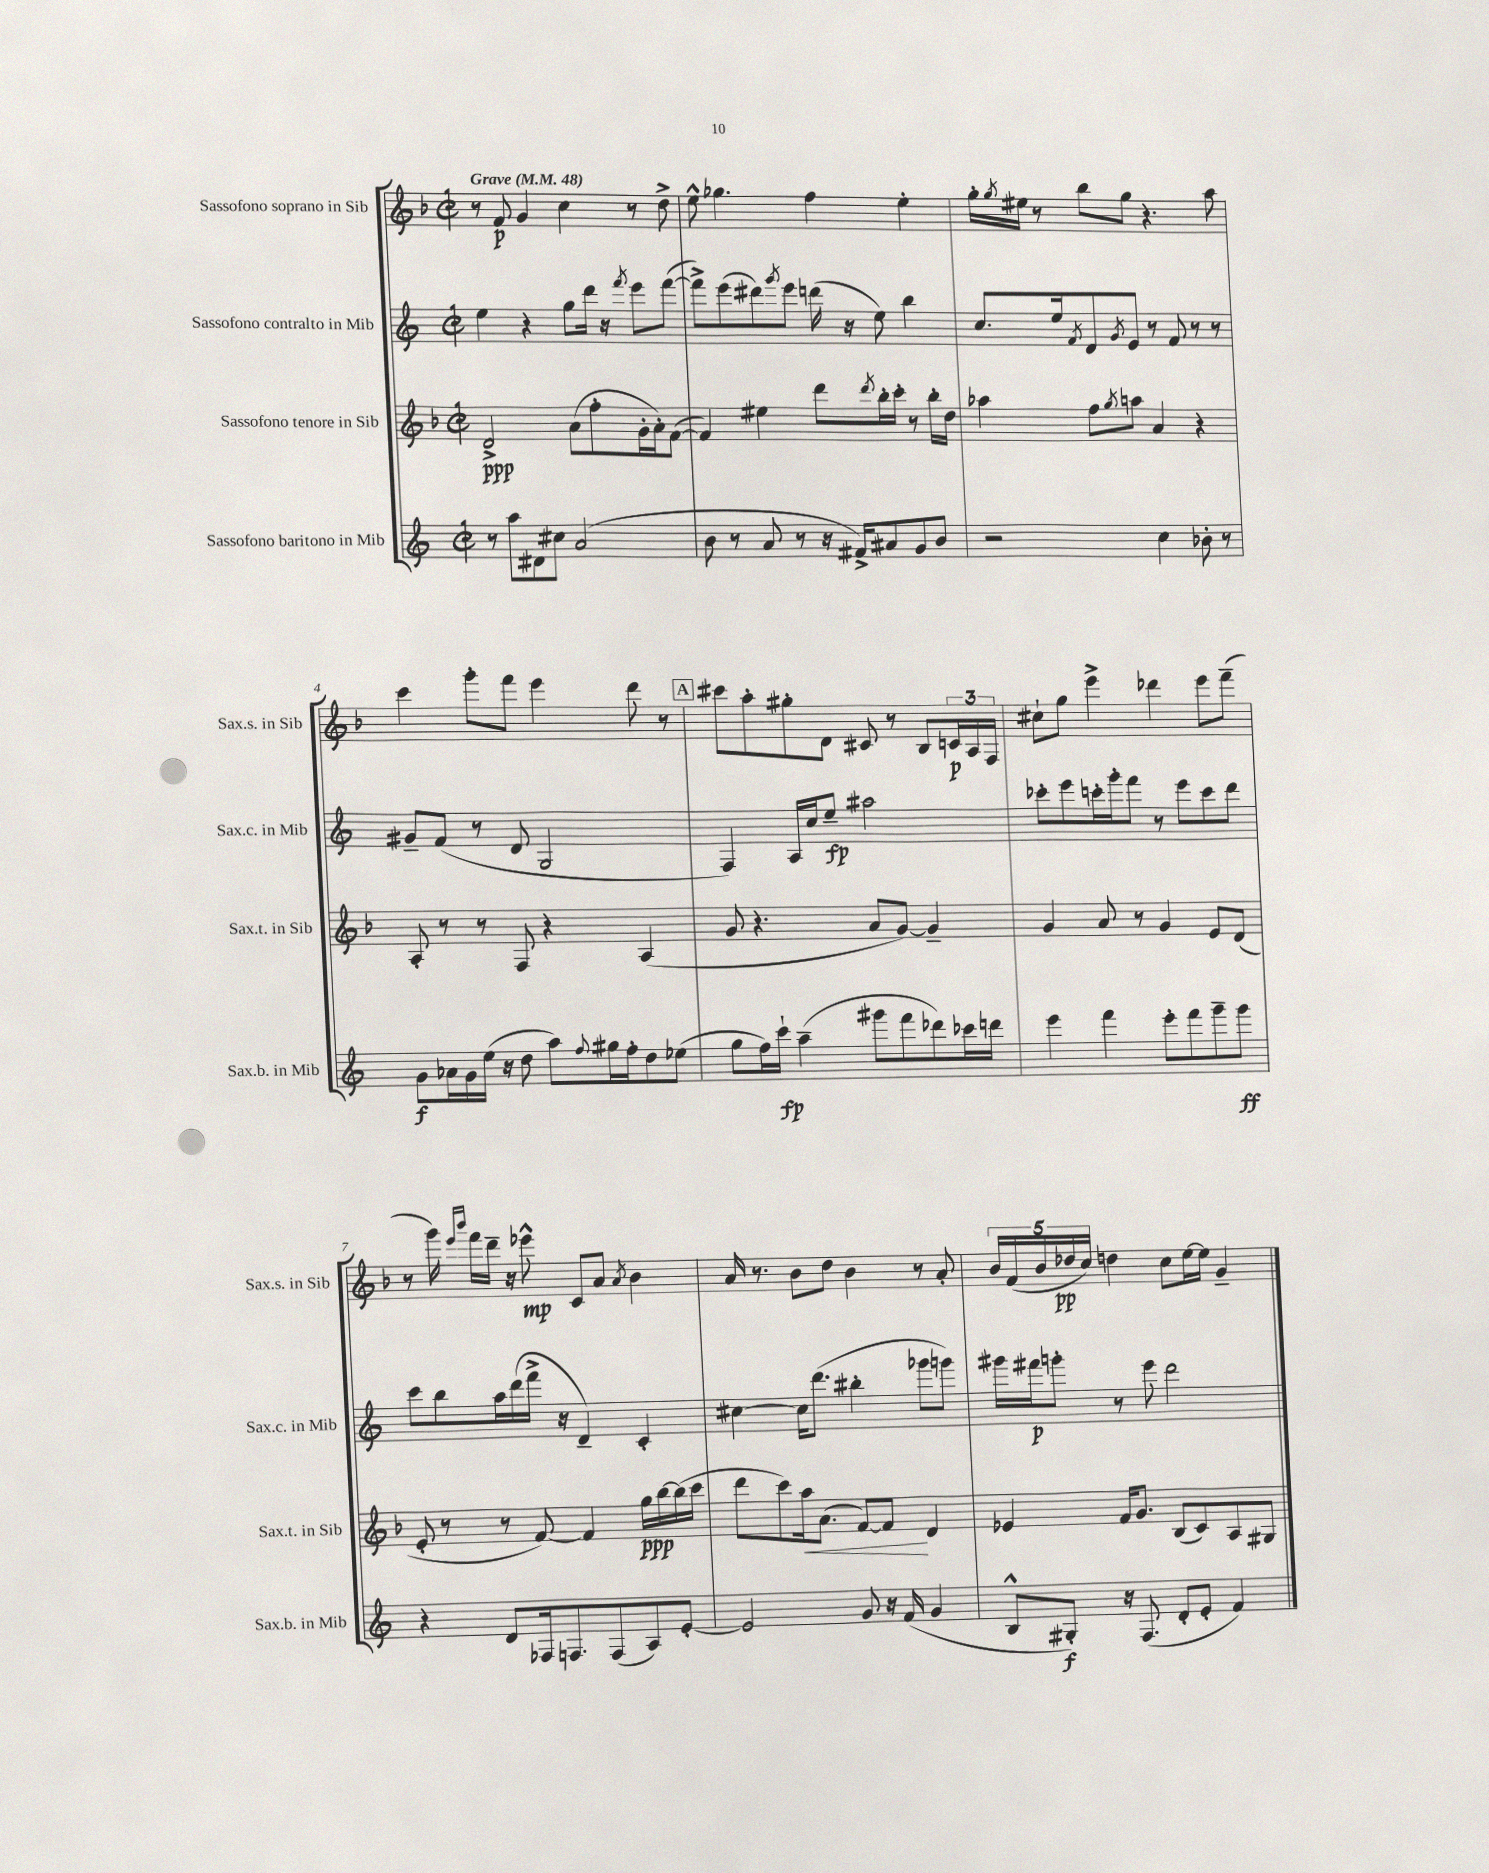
<<
\new StaffGroup <<
\new Staff = "s0" \with { instrumentName = "Sassofono soprano in Sib" shortInstrumentName = "Sax.s. in Sib" } {
    \clef treble \key f \major \defaultTimeSignature \time 2/2 \tempo "Grave" 4 = 48
    r8 f'8\p g'4 c''4 r8 d''8-> |
    e''8-^ ges''4. f''4 e''4-. |
    g''16-. \acciaccatura { g''8 } eis''16 r8 bes''8 g''8 r4. a''8 |
    c'''4 g'''8-. f'''8 e'''4 d'''8 r8 |
    \mark \markup { \box "A" } cis'''8 a''8-. gis''8-. d'8 cis'8 r8 bes8 \tuplet 3/2 { c'16\p a16 f16 } |
    cis''8-! g''8 e'''4-> des'''4 e'''8 f'''8--( |
    r8 g'''16) \grace { e'''16 bes'''16 } f'''16 d'''16-- r16 ees'''8-^\mp c'8 a'8 \acciaccatura { a'8 } bes'4 |
    a'16 r8. bes'8 d''8 bes'4 r8 a'8-. |
    \tuplet 5/4 { bes'16 f'16( bes'16 des''16\pp c''16) } d''4 c''8 e''16~ e''16 g'4-- \bar "|." |
}
\new Staff = "s1" \with { instrumentName = "Sassofono contralto in Mib" shortInstrumentName = "Sax.c. in Mib" } {
    \clef treble \key c \major \defaultTimeSignature \time 2/2
    e''4 r4 g''8 d'''16 r16 \acciaccatura { f'''8 } e'''8 f'''8~( |
    f'''8->) e'''8( dis'''8) \acciaccatura { g'''8 } e'''8 d'''16( r16 e''8) b''4 |
    c''8. e''16 \acciaccatura { f'8 } d'8 \acciaccatura { g'8 } e'8 r8 f'8 r8 r8 |
    gis'8-- f'8( r8 d'8 g2 |
    \mark \markup { \box "A" } f4) a16 c''16 e''8--\fp ais''2 |
    ces'''8-. e'''8 c'''16-. g'''16-. f'''8 r8 e'''8 c'''8 d'''8 |
    c'''8 b''8 a''16 d'''16( f'''16-> r16 d'4--) c'4-. |
    cis''4~ cis''16 d'''8.( bis''4-. ges'''8 g'''8) |
    gis'''16 fis'''16\p g'''8-. r8 e'''8 d'''2 \bar "|." |
}
\new Staff = "s2" \with { instrumentName = "Sassofono tenore in Sib" shortInstrumentName = "Sax.t. in Sib" } {
    \clef treble \key f \major \defaultTimeSignature \time 2/2
    d'2->\ppp a'8( f''8-. g'16-. a'16-.) f'8~( |
    f'4) eis''4 d'''8 \acciaccatura { d'''8 } bes''16-. c'''16-. r8 bes''16-. d''16 |
    aes''4 f''8 \acciaccatura { g''8 } a''8 a'4 r4 |
    a8-. r8 r8 f8 r4 a4( |
    \mark \markup { \box "A" } g'8 r4. a'8 g'8~) g'4-- |
    g'4 a'8 r8 g'4 e'8 d'8( |
    e'8-. r8 r8 f'8~) f'4 g''16\ppp bes''16~ bes''16( c'''16 |
    d'''8 c'''8) a''16\< a'8.( f'8~) f'8\! d'4 |
    ees'4 f'16 g'8. bes8( c'8) a8 gis8 \bar "|." |
}
\new Staff = "s3" \with { instrumentName = "Sassofono baritono in Mib" shortInstrumentName = "Sax.b. in Mib" } {
    \clef treble \key c \major \defaultTimeSignature \time 2/2
    r8 a''8 dis'8 cis''8 a'2( |
    b'8 r8 a'8 r8 r16 fis'16->) ais'8 g'8 b'8 |
    r2 c''4 bes'8-. r8 |
    g'8\f aes'16 g'16 e''16( r16 d''8 a''8) \appoggiatura { f''8 } gis''16 f''16-. d''8 ees''8( |
    \mark \markup { \box "A" } g''8 f''16) c'''16-!\fp a''4--( gis'''8 f'''8 des'''8) ces'''16 d'''16 |
    e'''4 f'''4 e'''8-. f'''8 g'''8-- g'''8\ff |
    r4 d'8 fes16 f8. f8( a8) e'8~-. |
    e'2 g'8 r16 f'16( g'4 |
    b8-^ gis8-.\f) r16 f8.( d'8-. e'8-. f'4) \bar "|." |
}
>>
>>
